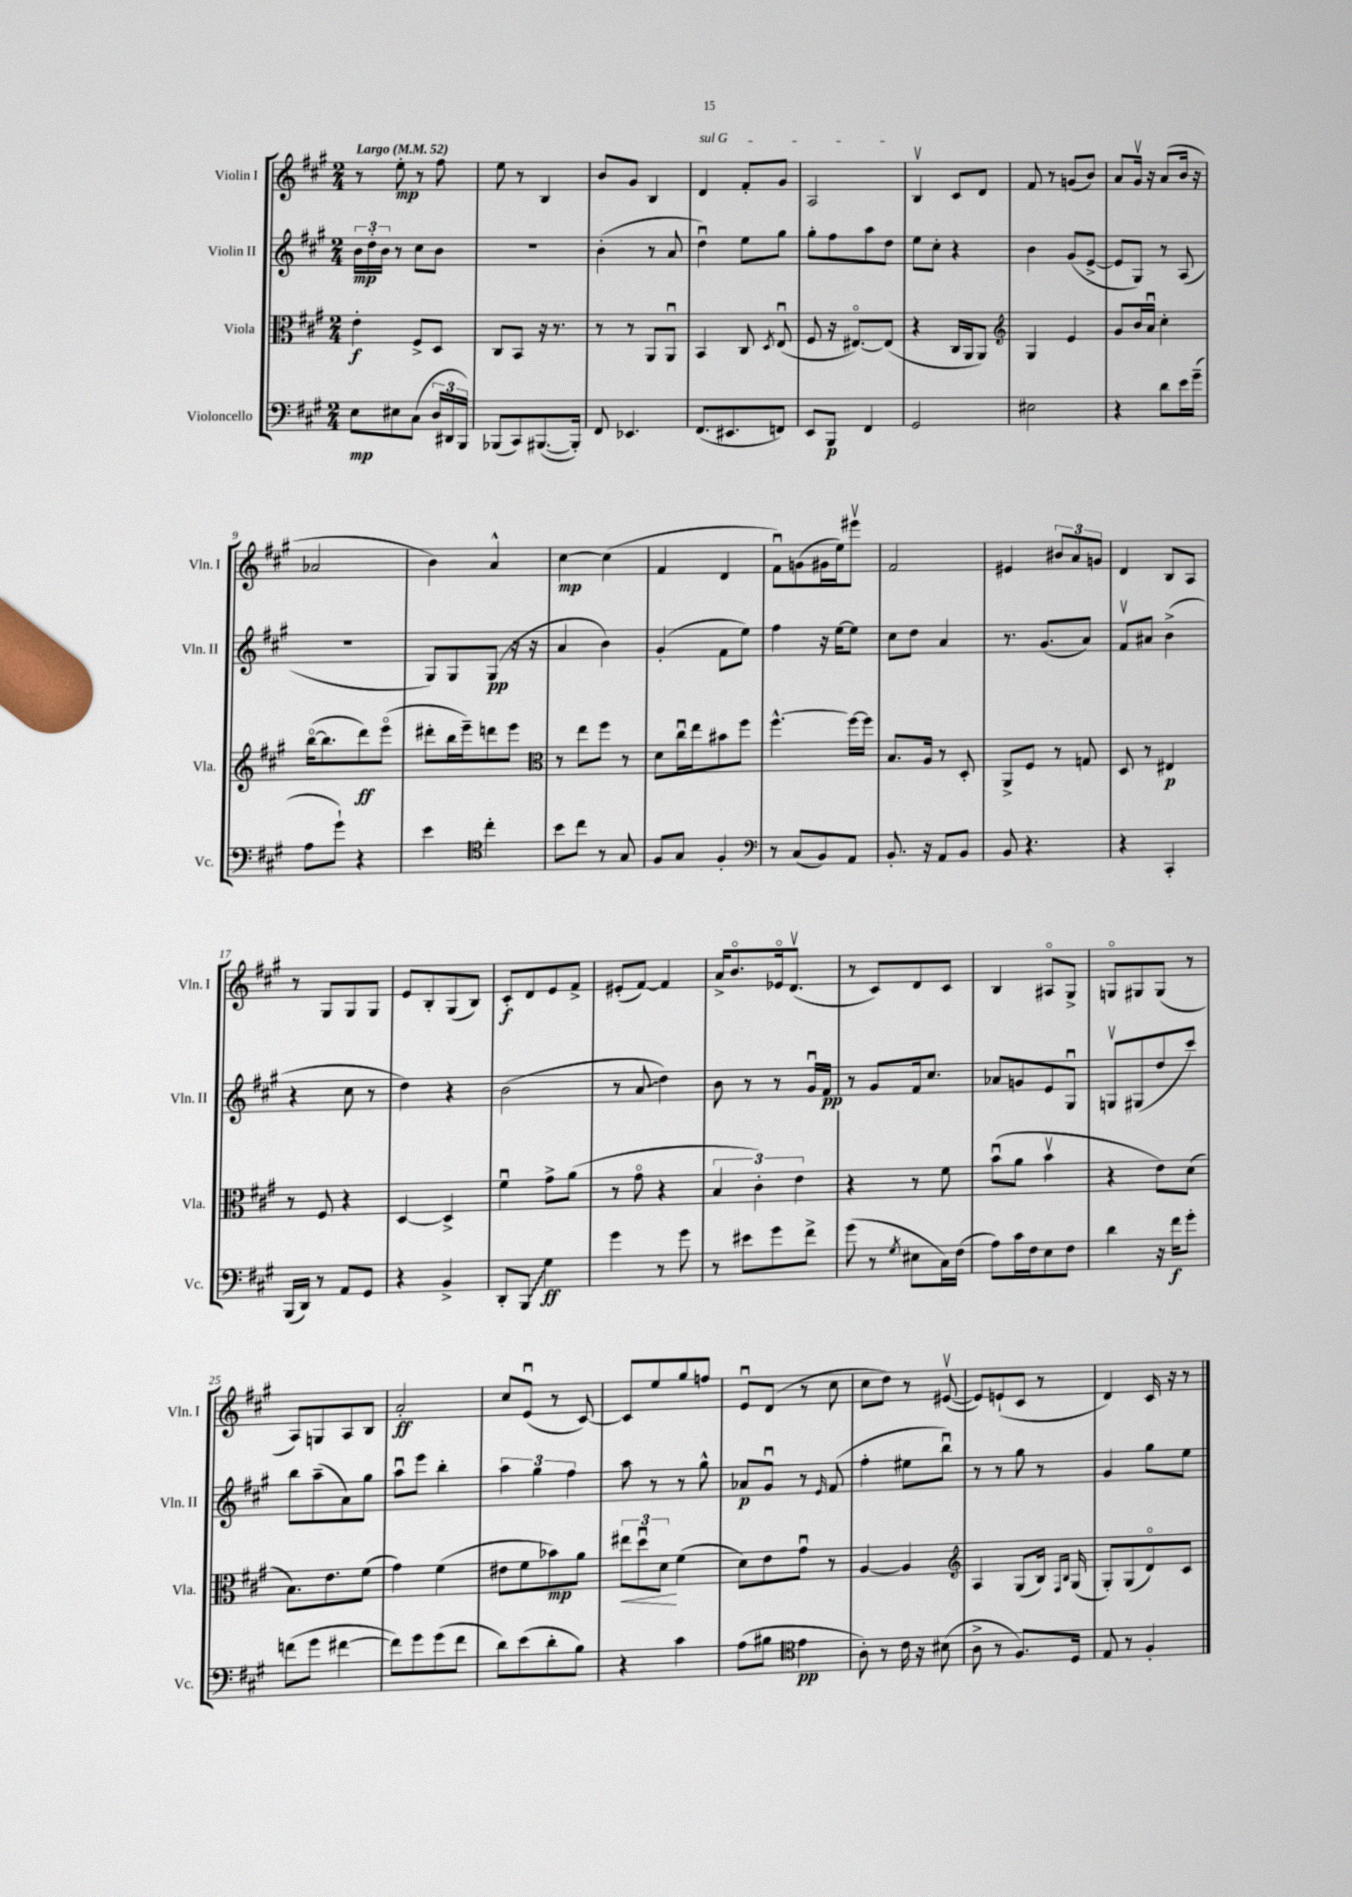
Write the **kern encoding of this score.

**kern	**kern	**kern	**kern
*staff4	*staff3	*staff2	*staff1
*clefF4	*clefC3	*clefG2	*clefG2
*k[f#c#g#]	*k[f#c#g#]	*k[f#c#g#]	*k[f#c#g#]
*M2/4	*M2/4	*M2/4	*M2/4
*MM52	*MM52	*MM52	*MM52
8E	4e'	24b	8r
.	.	24dd'	.
.	.	24b	.
8E#	.	8r	8ee'
(8C#	8F#^	8cc#	8r
24D	8D	8b	8ff#
24DD#	.	.	.
24BBB)	.	.	.
=	=	=	=
(8BBB-	8C#	2r	8ee
8CC#)	8BB	.	8r
([8.BBB#	16r	.	4B
.	8.r	.	.
16BBB#'])	.	.	.
=	=	=	=
8FF#	8r	(4b'	8b
4.EE-	8r	.	8g#
.	8AA	8r	4B
.	8AAu	8a	.
=	=	=	=
(8.FF#	4BB	4ddu)	4d
8.EE#	.	.	.
.	8C#	8ee	8f#'
.	8qD	.	.
8FF)	(8Eu	8gg#	8g#
=	=	=	=
8EE	8F#	8gg#'	2A
8BBB	16r	8ff#	.
.	[8.E#o)	.	.
4FF#	.	8aa	.
.	(8E#]	8dd	.
=	=	=	=
2GG#	4r	8ee	4Bv
.	.	8cc#'	.
.	16C#	4r	8c#
.	16AA	.	.
.	8AA)	.	8d
=	=	=	=
*	*clefG2	*	*
2E#	4G#	4b	8f#
.	.	.	8r
.	4e	(8g#	(8g
.	.	[8e^	8b)
=	=	=	=
4r	8g#	8e]	8a
.	16b	8G#)	16g#v
.	16au	.	16r
8d	4cc#'	8r	(8a
16e	.	(8A	16b
(16g#~	.	.	16r
=	=	=	=
8A	([16bbo	2r	2a-
.	8.bb]	.	.
8g#`)	.	.	.
4r	8ddd)	.	.
.	(8eeeo	.	.
=	=	=	=
4e	8ddd#'	8G#)	4b)
.	16bb	8G#	.
.	16eee~)	.	.
*clefC4	*	*	*
4cc#'	8ddd	(8G#	4a^^
.	8eee	16r	.
.	.	16r	.
=	=	=	=
*	*clefC3	*	*
8b	8r	4a	[4cc#
8cc#	8ee	.	.
8r	8ff#	4b)	(4cc#]
8G#	8r	.	.
=	=	=	=
8F#	8d	(4g#'	4f#
8G#	16cc#u	.	.
.	16ee	.	.
4F#'	8b#	8f#	4d
.	8ff#	8ee)	.
=	=	=	=
*clefF4	*	*	*
8r	[4.ff#^^	4ff#	8f#u)
(8C#	.	.	(8g
8BB)	.	16r	16g#
.	.	[16ee	16ee)
8AA	16ff#_	8ee]	8eee#v
.	16ff#]	.	.
=	=	=	=
8.BB'	8.B	8cc#	2f#
.	.	8dd	.
16r	16A	.	.
8AA	8r	4a	.
8BB	8D'	.	.
=	=	=	=
8BB	8AA^	8.r	4e#
4.r	8F#	.	.
.	.	(8.g#	.
.	8r	.	12b#
.	.	.	12a
.	8G	8a)	.
.	.	.	12g
=	=	=	=
4r	8D	8f#v	4d
.	8r	8a#	.
4CC#'	4E#	(4b^	8B
.	.	.	8A
=	=	=	=
(16BBB	8r	4r	8r
16DD)	.	.	.
8r	8F#	.	8G#
8AA	4r	8cc#	8G#
8GG#	.	8r	8G#
=	=	=	=
4r	[4D	4dd)	8e
.	.	.	8B'
4BB^	4D^]	4r	(8G#
.	.	.	8B)
=	=	=	=
8DD'	4f#u	(2b	8c#'
8BBB	.	.	8d
4G#	8g#^	.	8e
.	(8a	.	8f#^
=	=	=	=
4g#	8r	8r	(8e#'
.	8g#o	8a	[8f#)
8r	4r	4dd)	4f#]
8g#	.	.	.
=	=	=	=
8r	6B	8b	16a^
.	.	.	8.bo
8e#	.	8r	.
.	6c#')	.	.
8g#	.	8r	16e-o
.	.	.	(8.dv
.	6e	.	.
8f#^	.	16g#u	.
.	.	16f#	.
=	=	=	=
(8g#	4r	8r	8r
8r	.	8g#	8c#)
8qG#	.	.	.
8E#	8r	16f#	8d
.	.	8.cc#	.
16C#)	8f#	.	8c#
(16F#	.	.	.
=	=	=	=
8A)	(8bu	8a-	4B
16c#	8a	8g	.
16F#	.	.	.
8E	4bv	8e	8A#o
8F#	.	8G#u	8G#^
=	=	=	=
4d	4r	8Gv	8Go
.	.	(8G#	8G#
16r	8e)	8dd	(8G#
16f#	.	.	.
8g#'	(8d	8ccc#)	8r
=	=	=	=
(8f	8.B)	8bb	8A)
8g#	.	(8aa~	8G
.	8.e	.	.
[4f#	.	8a)	8A
.	(8f#	8gg#	8B
=	=	=	=
8f#])	4g#)	8aau	2a'
8g#	.	8eee	.
(8g#	(4f#	4bb'	.
8f#	.	.	.
=	=	=	=
8d)	8e#	6aa	8cc#
(8e	8f#	.	(8eu
.	.	6gg#	.
8d'	8b-)	.	8r
.	.	6ff#	.
8B)	8a	.	[8c#)
=	=	=	=
4r	12ee#	8aa	8c#]
.	12ddu	.	.
.	.	8r	8ee
.	12d	.	.
4c#	(4f#	8r	8gg#
.	.	8gg#^^	8ff
=	=	=	=
(8A	8d)	8a-	8eu
8B#	8e	8g#u	(8d
*clefC4	*	*	*
4e	8g#u	8r	8r
.	.	16qqe	.
.	8r	(8f#	8cc#
=	=	=	=
8A')	[4A	4ff#'	8cc#
8r	.	.	8dd)
16c#	4A]	8ee#	8r
16r	.	.	.
(8B#	.	8bbu)	([8e#v
=	=	=	=
*	*clefG2	*	*
8A^	4A	8r	8e#])
8r	.	8r	(8e`
8.F#)	(8G#	8gg#	8c#
.	16B)	8r	8r
.	16qqF#	.	.
.	16qqB	.	.
16D	(16G#	.	.
=	=	=	=
8E	8G#')	4g#	4d)
8r	(8G#	.	.
4F#'	8do)	8gg#	16c#
.	.	.	16r
.	8c#	8ee	8r
==	==	==	==
*-	*-	*-	*-
